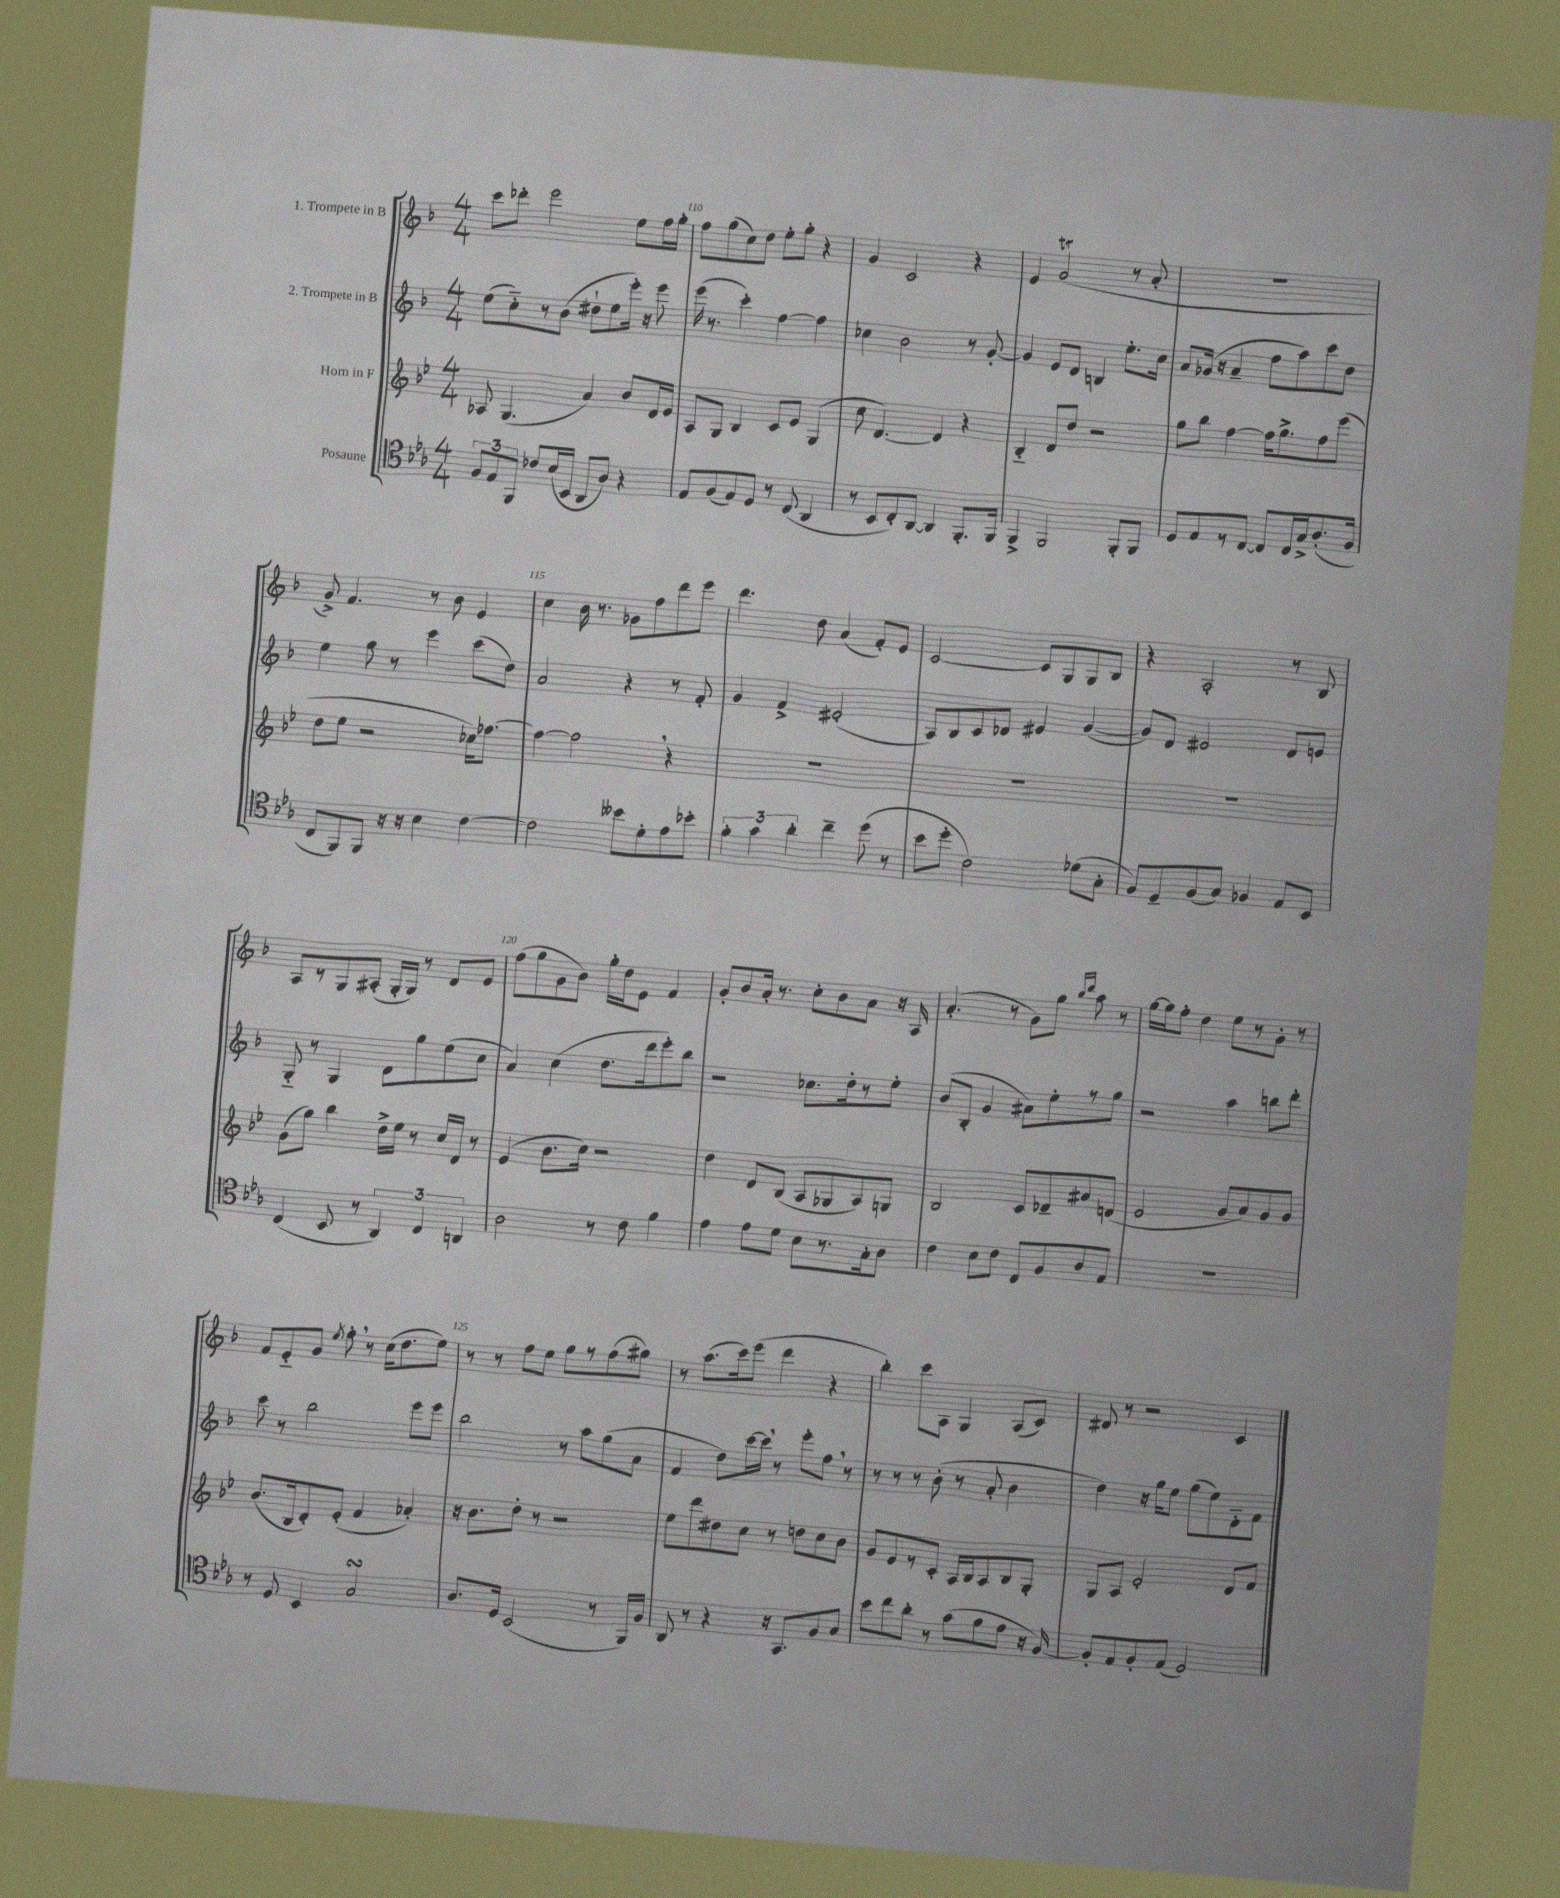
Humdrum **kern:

**kern	**kern	**kern	**kern
*part4	*part3	*part2	*part1
*staff4	*staff3	*staff2	*staff1
*I"Posaune	*I"Horn in F	*I"2. Trompete in B	*I"1. Trompete in B
*clefC4	*clefG2	*clefG2	*clefG2
*k[b-e-a-]	*k[b-e-]	*k[b-]	*k[b-]
*M4/4	*M4/4	*M4/4	*M4/4
=109	=109	=109	=109
12F/L	8A-X/	(8ee\L	8ccc\L
12E-/	.	.	.
.	(4.G/	8cc\)	8ddd-X'\J
12FF/J	.	.	.
8c-X/L	.	8r	2eee\
(16B-/L	.	(8b-\J	.
16BB-/JJ	.	.	.
8AA-/L	4a/)	8dd#X`\L	.
8A-/J)	.	8ee\	.
4r	8b-/L	16eee'\Jk)	8ee\L
.	.	16r	.
.	16d/L	8eee\	16ff\L
.	16e-/JJ	.	16gg'\JJ
=110	=110	=110	=110
8E-/L	8A/L	(16eee\	8ff\L
.	.	8.r	.
(8F/	8G/J	.	(8gg\
8E-/)	4B-/	4ccc'\)	8cc\)
8D/J	.	.	8dd\J
8r	8c/L	[4ff\	8ee'\L
(8C/	8e-/J	.	8gg'\J
4AA-/	(4G/	4ff\]	4r
=111	=111	=111	=111
8r	8cc\	4cc-X\	4g/
8BB-/L	[4.d/)	.	.
8C'/)	.	2b-\	2c/
[8AA-/J	.	.	.
4AA-/]	4d/]	.	.
8.FF'/L	4r	8r	4r
.	.	[8g'/	.
16FF/Jk	.	.	.
=112	=112	=112	=112
4FF^/	4B-/	4g/]	4e/
2FF/	8d/L	8e/L	(2gT/
.	8dd/J	8d/J	.
.	2r	4Bn/	.
8FF'/L	.	8.ee'\L	8r
8FF/J	.	.	8a'/
.	.	16cc\Jk	.
=113	=113	=113	=113
8D/L	8gg\L	8a/L	1r
8E-/	8bb-\J	(16g-X/Jk	.
.	.	16r	.
8r	[4ff\	4a~/	.
[8C/J	.	.	.
8C/L]	16ff\KL]	8ff\L	.
.	8.gg^\	.	.
16C/L	.	8aa\)	.
16G^/J	.	.	.
(8.A-'/	8ff\	8ccc\	.
.	(8eee-\J	8dd\J	.
16F/Jk	.	.	.
!!LO:LB:g=z
=114	=114	=114	=114
8C/L	8dd\L	4ee\	8g^/)
8FF/)	8ee-\J	.	4.f/
8FF/J	2r	8gg\	.
16r	.	8r	.
16r	.	.	.
4B-\	.	4eee\	8r
.	.	.	8b-\
[4c\	16cc-X\KL)	(8ccc\L	4e/
.	[8.ff-X\J	.	.
.	.	8dd\J)	.
=115	=115	=115	=115
2c\]	4ff-\_	2a/	4cc\
.	2ff-,\]	.	16b-\
.	.	.	8.r
8b--X\L	.	4r	8g-X\L
8d'\	.	.	8ff\
8e-\	4r	8r	8ddd\
8b-X'\J	.	8f'/	8eee\J
=116	=116	=116	=116
6f'\	1r	4g/	4.ddd\
6g\	.	.	.
.	.	4f^/	.
6a-'\	.	.	.
.	.	.	8dd\
4cc~\	.	(2e#X'/	(4a/
(8dd\	.	.	8f'/L)
8r	.	.	8e/J
=117	=117	=117	=117
8b-\L	1r	8A/L)	[2c/
8dd'\J	.	8B-/	.
2c\)	.	8c/	.
.	.	8d-X/J	.
.	.	4e#X/	8c/L]
.	.	.	8G/
(8d-X\L	.	([4g/	8G/
8G'\J	.	.	8B-/J
=118	=118	=118	=118
8F/L)	1r	8g/L])	4r
8D~/	.	8d/J	.
(8F/	.	2e#X/	2A'/
8G/J)	.	.	.
4F-X/	.	.	.
8E-/L	.	8d/L	8r
8BB-/J	.	8en/J	8B-/
!!LO:LB:g=z
=119	=119	=119	=119
(4C/	(8g\L	8G/	8A/L
.	8gg\J)	8r	8r
8BB-/	4bb-\	4G/	8G/
8r	.	.	(8A#X'/J
6AA-/)	16dd^\LL	8d\L	16G'/LL
.	16ee-\JJ	.	16G/JJ)
.	8r	8gg\	8r
6C/	.	.	.
.	16cc/LL	(8ee\	8d/L
.	16d/JJ	.	.
6AAn/	.	.	.
.	8r	8cc\J	8e/J
=120	=120	=120	=120
2A-\	(4e-/	4a/)	(8ff\L
.	.	.	8gg\
.	8.b-\L	(4cc\	8g\
.	.	.	8b-\J)
.	16cc\Jk)	.	.
8r	2r	8.dd\L	16gg'\LL
.	.	.	16dd\J
8c\	.	.	8e\J
.	.	16ddd\k	.
4f\	.	8eee'\)	4f/
.	.	8bb-\J	.
=121	=121	=121	=121
4e-\	4dd\	2r	8g'/L
.	.	.	8b-/
8e-\L	8d/L	.	16a'/Jk
.	.	.	8.r
8d\J	(8B-/J	.	.
8B-\L	8A/L	8.cc-X\L	8cc'\L
8.r	8G-X/	.	8b-\
.	.	16dd'\k	.
.	8A/)	8r	8a\J
16G'\k	.	.	.
8A-\J	8Gn/J	8ee'\J	16r
.	.	.	16A/
=122	=122	=122	=122
4c\	2B-/	(8b-/L	(4.a'/
.	.	8B-'/J	.
8B-\L	.	4g/	.
8c\J	.	.	8r
8C/L	8c/L	8a#X\L)	8g\L)
8F/	8d-X~/	8ee'\	8gg\J
.	.	.	16qqbb-/LL
.	.	.	16qqddd/JJ
8A-/	8a#X/	8r	8aa\
8E-/J	(8dn/J	8gg\J	8r
=123	=123	=123	=123
1r	2e-/	2r	[16gg\LL
.	.	.	16gg\J]
.	.	.	8ff'\J
.	.	.	4dd\
.	8g/L	4aa\	8ee\L
.	8a/)	.	8r
.	8g/	8bbn\L	8g'\J
.	8g/J	8ddd'\J	8r
!!LO:LB:g=z
=124	=124	=124	=124
8r	(8.b-/L	8ccc\	8f/L
8D/	.	8r	8e/
.	16B-/k	.	.
4BB-/	8d'/)	2bb-\	8g/J
.	.	.	8qee/
.	(8e-'/J	.	8ff',\
2GsSsS/	4f/	.	8r
.	.	.	(16cc\KL
.	.	.	8.dd\
.	4a-X'/)	8eee\L	.
.	.	8eee\J	8ee\J)
=125	=125	=125	=125
8.A-/L	16r	2bb-\	8r
.	8.b-\L	.	.
.	.	.	8r
16D/Jk	.	.	.
(2BB-/	8dd'\J	.	8ff\L
.	8r	.	8ee\J
.	2r	8r	8gg\L
.	.	8aa\L	8r
8r	.	(8gg\	(8ff\
16FF/LL)	.	8a\J	8gg#X\J)
16F/JJ	.	.	.
=126	=126	=126	=126
8AA-/	8ee-\L	4f/	8r
8r	8ddd\	.	(8.aa\L
4r	8dd#X\	8dd\L)	.
.	.	.	16ccc\k)
.	8cc\J	[16ccc\L	(8eee\J
.	.	16ccc,\JJ]	.
16r	8r	8r	4ddd\
8.GG/L	.	.	.
.	8ddn\L	8eee'\L	.
8F/	8cc\	8ff,\J	4r
8G/J	8b-\J	8r	.
=127	=127	=127	=127
8b-\L	8g/L	8r	4bb-'\)
8cc\	8e-/	8r	.
8a-'\J	8r	8r	8ccc\L
8r	8c'/J	(8b-'\	8A\J
(8g\L	16A/LL	8r	4G/
.	16B-/J	.	.
8f\	8A/	8a'/	.
8e-\J	8B-/	4b-\	(8A/L
16r	8G'/J	.	8c/J)
[16F/)	.	.	.
=128	=128	=128	=128
8F'/L]	8G/L	4dd\)	8d#X/
8E-/	8A/J	.	8r
8F'/	2e-'/	16r	2r
.	.	16gg\KL	.
(8E-/J	.	8ee\J	.
2D/)	.	(8gg\L	.
.	.	8ee\)	.
.	8d/L	8d\	4c/
.	8f/J	8f\J	.
==	==	==	==
*-	*-	*-	*-
